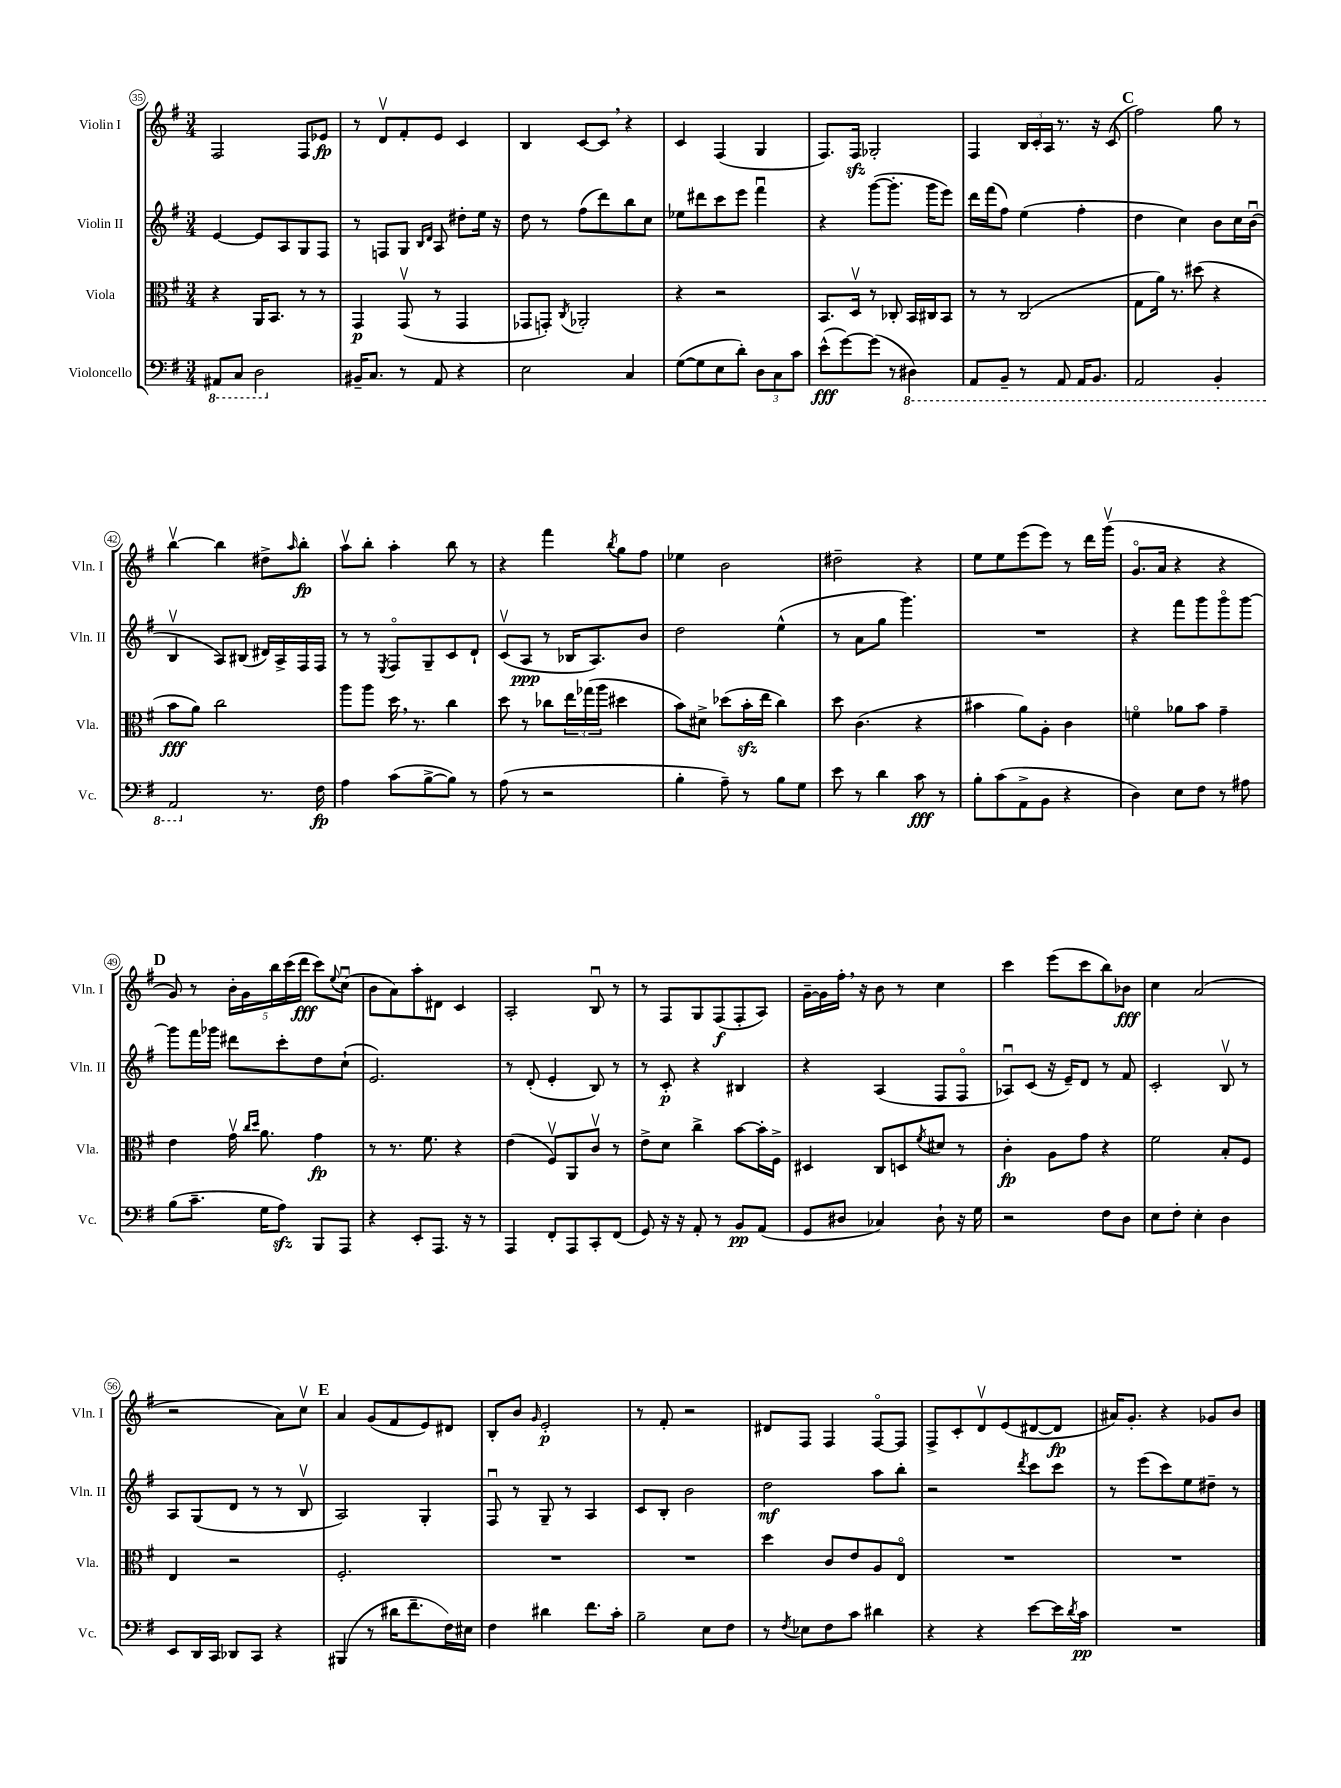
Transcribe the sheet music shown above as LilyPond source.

<<
\new StaffGroup <<
\new Staff = "s0" \with { instrumentName = "Violin I" shortInstrumentName = "Vln. I" } {
    \clef treble \key g \major \numericTimeSignature \time 3/4
    fis2 fis8 ees'8\fp |
    r8 d'8\upbow fis'8-. e'8 c'4 |
    b4 c'8~ c'8 \breathe r4 |
    c'4 fis4( g4 |
    fis8.) fis16\sfz ges2-. |
    fis4 \tuplet 3/2 { b16 c'16-. a16 } r8. r16 c'8( |
    \mark \markup { \bold "C" } fis''2) g''8 r8 |
    b''4~\upbow b''4 dis''8-> \grace { a''16 } b''8-.\fp |
    a''8\upbow b''8-. a''4-. b''8 r8 |
    r4 fis'''4 \acciaccatura { b''8 } g''8 fis''8 |
    ees''4 b'2 |
    dis''2-- r4 |
    e''8 e''8 e'''8( e'''8) r8 d'''16 g'''16\upbow( |
    g'8.\flageolet a'16 r4 r4 |
    \mark \markup { \bold "D" } g'8) r8 \tuplet 5/4 { b'16-. g'16 b''16 c'''16( d'''16\fff } c'''8) \appoggiatura { e''8 } c''8\downbow( |
    b'8 a'8) a''8-. dis'8 c'4 |
    a2-. b8\downbow r8 |
    r8 fis8 g8 fis8\f( fis8-. a8) |
    g'16~-- g'16 fis''16-. \breathe r16 b'8 r8 c''4 |
    c'''4 e'''8( c'''8 b''8) bes'8\fff |
    c''4 a'2( |
    r2 a'8) c''8\upbow |
    \mark \markup { \bold "E" } a'4 g'8( fis'8 e'8) dis'8 |
    b8-. b'8 \grace { g'16 } e'2-.\p |
    r8 fis'8-. r2 |
    dis'8 fis8 fis4 fis8~\flageolet fis8 |
    fis8-> c'8-. d'8\upbow e'8( dis'8~ dis'8\fp |
    ais'16) g'8.-. r4 ges'8 b'8 \bar "|." |
}
\new Staff = "s1" \with { instrumentName = "Violin II" shortInstrumentName = "Vln. II" } {
    \clef treble \key g \major \numericTimeSignature \time 3/4
    e'4~ e'8 a8 g8 fis8 |
    r8 f8 g8 \grace { b16 d'16 } a8 dis''8-. e''16 r16 |
    d''8 r8 fis''8( d'''8) b''8 c''8 |
    ees''8 dis'''8 c'''8 e'''8 fis'''4\downbow |
    r4 g'''8~( g'''8.-. g'''16 e'''8) |
    d'''16 fis'''16( fis''8) e''4( fis''4-. |
    \mark \markup { \bold "C" } d''4 c''4) b'8 c''16 b'16\downbow( |
    b4\upbow a8) bis8( dis'16) a16-> fis16 fis16 |
    r8 r8 \acciaccatura { e8 } fis8\flageolet g8-- c'8 d'8-! |
    c'8\upbow( a8\ppp r8 bes16 a8.) b'8 |
    d''2 e''4-^( |
    r8 a'8 g''8 g'''4.) |
    R2. |
    r4 fis'''8 g'''8 g'''8\flageolet g'''8~ |
    \mark \markup { \bold "D" } g'''8 fis'''16 ges'''16 dis'''8 c'''8-. d''8 c''8-!( |
    e'2.) |
    r8 d'8-.( e'4-. b8) r8 |
    r8 c'8-.\p r4 bis4 |
    r4 a4( fis8 fis8\flageolet |
    aes8\downbow) c'8( r16 e'16--) d'8 r8 fis'8 |
    c'2-. b8\upbow r8 |
    a8 g8( d'8 r8 r8 b8\upbow |
    \mark \markup { \bold "E" } a2) g4-. |
    fis8\downbow r8 g8-- r8 a4 |
    c'8 b8-. b'2 |
    d''2\mf a''8 b''8-. |
    r2 \acciaccatura { d'''8 } c'''8 c'''8 |
    r8 e'''8( c'''8) e''8 dis''8-- r8 \bar "|." |
}
\new Staff = "s2" \with { instrumentName = "Viola" shortInstrumentName = "Vla." } {
    \clef alto \key g \major \numericTimeSignature \time 3/4
    r4 a,16 b,8. r8 r8 |
    g,4\p g,8\upbow( r8 g,4 |
    ges,8 g,8-.) \acciaccatura { c8 } aes,2-. |
    r4 r2 |
    b,8. d16\upbow r8 ces8-. b,16 cis16 b,8 |
    r8 r8 c2( |
    \mark \markup { \bold "C" } g8 a'16) r8. dis''8( r4 |
    b'8\fff a'8) c''2 |
    a''8 a''8 d''16 \breathe r8. c''4 |
    d''8 r8 ces''8 \tuplet 3/2 { e''16 ges''16( a''16 } dis''4 |
    b'8) dis'8-> des''8( b'16-.\sfz e''16 c''4) |
    d''8 c'4.( r4 |
    bis'4 a'8) a8-. c'4 |
    f'4\flageolet aes'8 b'8 g'4-- |
    \mark \markup { \bold "D" } e'4 g'16\upbow \grace { c''16 d''16 } a'8. g'4\fp |
    r8 r8. fis'8. r4 |
    e'4( fis8\upbow) a,8 c'8\upbow r8 |
    e'8-> d'8 c''4-> b'8~ b'16-. fis16-> |
    dis4 c8 d8 \acciaccatura { fis'8 } dis'8 r8 |
    c'4-.\fp a8 g'8 r4 |
    fis'2 b8-. fis8 |
    e4 r2 |
    \mark \markup { \bold "E" } fis2.-. |
    R2. |
    R2. |
    d''4 c'8 e'8 a8 e8\flageolet |
    R2. |
    R2. \bar "|." |
}
\new Staff = "s3" \with { instrumentName = "Violoncello" shortInstrumentName = "Vc." } {
    \clef bass \key g \major \numericTimeSignature \time 3/4
    \ottava #-1 ais,,8 c,8 d,2 \ottava #0 |
    bis,16-- c8. r8 a,8 r4 |
    e2 c4 |
    g8~( g8 e8 d'8-.) \tuplet 3/2 { d8 c8 c'8 } |
    e'8-^\fff( g'8~) g'8( r8 \ottava #-1 dis,4) |
    a,,8 b,,8-- r8 a,,8 a,,16 b,,8. |
    \mark \markup { \bold "C" } a,,2 b,,4-. |
    a,,2 \ottava #0 r8. fis16\fp |
    a4 c'8( b8~-> b8) r8 |
    a8( r8 r2 |
    b4-. a8--) r8 b8 g8 |
    e'8 r8 d'4 c'8\fff r8 |
    b8-. c'8( a,8-> b,8 r4 |
    d4) e8 fis8 r8 ais8 |
    \mark \markup { \bold "D" } b8( c'8.-- g16 a8\sfz) b,,8 a,,8 |
    r4 e,8-. a,,8. r16 r8 |
    a,,4 fis,8-. a,,8 c,8-. fis,8( |
    g,8) r16 r16 a,8-. r8 b,8\pp a,8( |
    g,8 dis8 ces4) dis8-! r16 g16 |
    r2 fis8 d8 |
    e8 fis8-. e4-. d4 |
    e,8 d,16 c,16 des,8 c,8 r4 |
    \mark \markup { \bold "E" } bis,,4( r8 dis'16 fis'8.-- fis16) eis16 |
    fis4 dis'4 fis'8. c'16-. |
    b2-- e8 fis8 |
    r8 \acciaccatura { fis8 } ees8 fis8 c'8 dis'4 |
    r4 r4 e'8~ e'16 \acciaccatura { d'8 } c'16\pp |
    R2. \bar "|." |
}
>>
>>
\layout { \context { \Score currentBarNumber = #35 \override BarNumber.stencil = #(make-stencil-circler 0.1 0.3 ly:text-interface::print) } }
